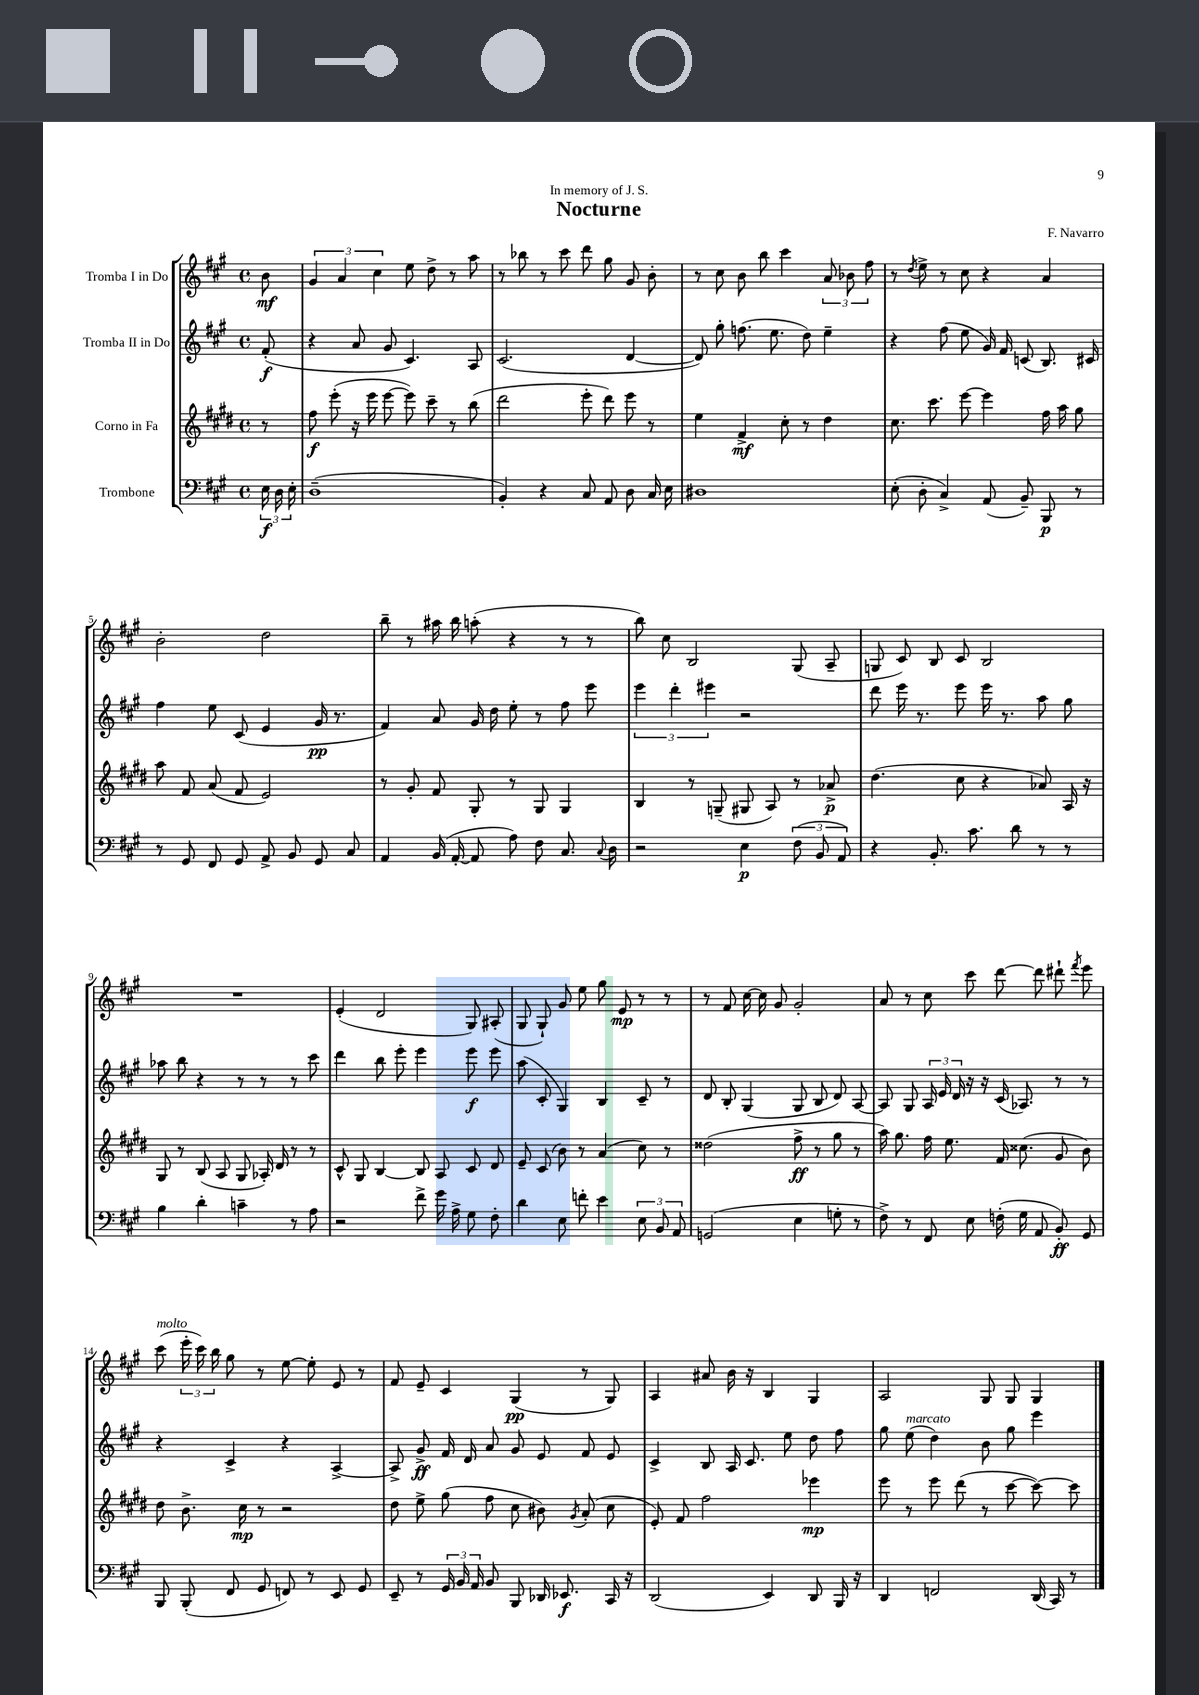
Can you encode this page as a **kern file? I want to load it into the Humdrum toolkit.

**kern	**dynam	**kern	**dynam	**kern	**dynam	**kern	**dynam
*part4	*part4	*part3	*part3	*part2	*part2	*part1	*part1
*staff4	*staff4	*staff3	*staff3	*staff2	*staff2	*staff1	*staff1
*I"Trombone	*	*I"Corno in Fa	*	*I"Tromba II in Do	*	*I"Tromba I in Do	*
*clefF4	*	*clefG2	*	*clefG2	*	*clefG2	*
*k[f#c#g#]	*	*k[f#c#g#d#]	*	*k[f#c#g#]	*	*k[f#c#g#]	*
*M4/4	*	*M4/4	*	*M4/4	*	*M4/4	*
*met(c)	*	*met(c)	*	*met(c)	*	*met(c)	*
=	=	=	=	=	=	=	=
24E\	f	8r	.	(8f#'/	f	8b\	mf
24D\	.	.	.	.	.	.	.
24E'\	.	.	.	.	.	.	.
=1	=1	=1	=1	=1	=1	=1	=1
(1D~	.	8ff#\	f	4r	.	6g#/	.
.	.	(8eee'\	.	.	.	.	.
.	.	.	.	.	.	6a/	.
.	.	16r	.	8a/	.	.	.
.	.	16eee\	.	.	.	.	.
.	.	.	.	.	.	6cc#\	.
.	.	[8eee\	.	8g#/	.	.	.
.	.	8eee\])	.	4.c#/)	.	8ee\	.
.	.	8ccc#~\	.	.	.	8dd^\	.
.	.	8r	.	.	.	8r	.
.	.	(8bb\	.	8A/	.	8aa\	.
=2	=2	=2	=2	=2	=2	=2	=2
4BB'/)	.	2ddd#\	.	(2.c#/	.	8r	.
.	.	.	.	.	.	8bb-X\	.
4r	.	.	.	.	.	8r	.
.	.	.	.	.	.	8ccc#\	.
8C#/	.	8eee'\	.	.	.	8ddd\	.
8AA/	.	8ddd#\)	.	.	.	8gg#\	.
8D\	.	8eee\	.	[4d/	.	8g#/	.
16C#/	.	8r	.	.	.	8b'\	.
16E\	.	.	.	.	.	.	.
=3	=3	=3	=3	=3	=3	=3	=3
1D#X	.	4ee\	.	8d/])	.	8r	.
.	.	.	.	8gg#'\	.	8cc#\	.
.	.	4f#^/	mf	(8.ffn\	.	8b\	.
.	.	.	.	.	.	8bb\	.
.	.	.	.	8.ee\	.	.	.
.	.	8cc#'\	.	.	.	4ccc#\	.
.	.	8r	.	8dd\)	.	.	.
.	.	4dd#\	.	4ee~\	.	12a/	.
.	.	.	.	.	.	12b-X\	.
.	.	.	.	.	.	12ff#\	.
=4	=4	=4	=4	=4	=4	=4	=4
(8E'\	.	8.cc#\	.	4r	.	8r	.
.	.	.	.	.	.	8qdd/	.
8D'\	.	.	.	.	.	8ee^\	.
.	.	8.ccc#\	.	.	.	.	.
4C#^/)	.	.	.	(8ff#\	.	8r	.
.	.	[8eee\	.	8ee\	.	8cc#\	.
(8AA/	.	4eee\]	.	16g#/)	.	4r	.
.	.	.	.	16f#/	.	.	.
8BB~/)	.	.	.	(8cn/	.	.	.
8BBB/	p	16ff#\	.	8.B/)	.	4a/	.
.	.	16aa\	.	.	.	.	.
8r	.	8gg#\	.	.	.	.	.
.	.	.	.	16c#X/	.	.	.
!!LO:LB:g=z
=5	=5	=5	=5	=5	=5	=5	=5
8r	.	8aa\	.	4ff#\	.	2b'\	.
8GG#/	.	8f#/	.	.	.	.	.
8FF#/	.	(8a/	.	8ee\	.	.	.
8GG#/	.	8f#/	.	(8c#/	.	.	.
8AA^/	.	2e/)	.	4e/	.	2dd\	.
8BB/	.	.	.	.	.	.	.
8GG#/	.	.	.	16g#/	pp	.	.
.	.	.	.	8.r	.	.	.
8C#/	.	.	.	.	.	.	.
=6	=6	=6	=6	=6	=6	=6	=6
4AA/	.	8r	.	4f#/)	.	8bb~\	.
.	.	8g#'/	.	.	.	8r	.
(16BB/	.	8f#/	.	8a/	.	16aa#X\	.
[16AA'/	.	.	.	.	.	16bb\	.
8AA/]	.	8G#'/	.	16g#/	.	(8aan'\	.
.	.	.	.	16dd\	.	.	.
8A\)	.	8r	.	8ee'\	.	4r	.
8F#\	.	8G#/	.	8r	.	.	.
8.C#/	.	4G#/	.	8ff#\	.	8r	.
.	.	.	.	8eee\	.	8r	.
8qqC#/	.	.	.	.	.	.	.
16D\	.	.	.	.	.	.	.
=7	=7	=7	=7	=7	=7	=7	=7
2r	.	4B/	.	6eee\	.	8bb\)	.
.	.	.	.	.	.	8cc#\	.
.	.	.	.	6ddd'\	.	.	.
.	.	8r	.	.	.	2B/	.
.	.	.	.	6eee#X\	.	.	.
.	.	(8Gn~/	.	.	.	.	.
4E\	p	8G#X/	.	2r	.	.	.
.	.	8A/)	.	.	.	.	.
(12F#\	.	8r	.	.	.	(8G#/	.
12BB/	.	.	.	.	.	.	.
.	.	8a-X^/	p	.	.	8A~/	.
12AA/)	.	.	.	.	.	.	.
=8	=8	=8	=8	=8	=8	=8	=8
4r	.	(4.dd#\	.	8ddd\	.	8Gn/	.
.	.	.	.	16eee\	.	8c#/)	.
.	.	.	.	8.r	.	.	.
8.BB'/	.	.	.	.	.	8B/	.
.	.	8cc#\	.	8eee\	.	8c#/	.
8.c#\	.	.	.	.	.	.	.
.	.	4r	.	16eee\	.	2B/	.
.	.	.	.	8.r	.	.	.
8d\	.	.	.	.	.	.	.
8r	.	8a-X/)	.	8aa\	.	.	.
8r	.	16A/	.	8gg#\	.	.	.
.	.	16r	.	.	.	.	.
!!LO:LB:g=z
=9	=9	=9	=9	=9	=9	=9	=9
4B\	.	8G#/	.	8aa-X\	.	1r	.
.	.	8r	.	8bb\	.	.	.
4d'\	.	(8B/	.	4r	.	.	.
.	.	8A/	.	.	.	.	.
4cn~\	.	8G#/	.	8r	.	.	.
.	.	16A-X'/)	.	8r	.	.	.
.	.	16d#/	.	.	.	.	.
8r	.	8r	.	8r	.	.	.
8A\	.	8r	.	8ccc#\	.	.	.
=10	=10	=10	=10	=10	=10	=10	=10
2r	.	8c#^^/	.	4ddd\	.	(4e'/	.
.	.	8G#/	.	.	.	.	.
.	.	[4B/	.	8bb\	.	2d/	.
.	.	.	.	8eee'\	.	.	.
8f#^\	.	8B/]	.	4eee\	.	.	.
16g#\	.	8A/	.	.	.	.	.
16A^\	.	.	.	.	.	.	.
8G#\	.	8c#/	.	8eee\	f	8G#/)	.
8F#'\	.	8d#/	.	8eee\	.	(8A#X'/	.
=11	=11	=11	=11	=11	=11	=11	=11
4d\	.	8e~/	.	(8aa\	.	8G#/	.
.	.	(8c#/	.	8c#'/	.	8G#`/)	.
8E\	.	8b\)	.	4G#/)	.	8g#/	.
8fn'\	.	8r	.	.	.	8ee\	.
4e\	.	(4a/	.	4B/	.	8gg#\	.
.	.	.	.	.	.	8e/	mp
12E\	.	8cc#\)	.	8c#~/	.	8r	.
12BB/	.	.	.	.	.	.	.
.	.	8r	.	8r	.	8r	.
12AA/	.	.	.	.	.	.	.
=12	=12	=12	=12	=12	=12	=12	=12
(2GGn/	.	(2dd##X\	.	8d/	.	8r	.
.	.	.	.	8B'/	.	8f#/	.
.	.	.	.	(4G#/	.	[16cc#\	.
.	.	.	.	.	.	16cc#\]	.
.	.	.	.	.	.	8g#/	.
4E\	.	8ff#^\	ff	8G#/	.	2g#'/	.
.	.	8r	.	8B/	.	.	.
8Gn'\	.	8gg#\	.	8d/)	.	.	.
8r	.	8r	.	[8A/	.	.	.
=13	=13	=13	=13	=13	=13	=13	=13
8F#^\)	.	16aa\)	.	8A/]	.	8a/	.
.	.	8.gg#\	.	.	.	.	.
8r	.	.	.	8G#/	.	8r	.
8FF#/	.	16ff#\	.	24A/	.	8cc#\	.
.	.	.	.	24e/	.	.	.
.	.	8.ee\	.	.	.	.	.
.	.	.	.	24d/	.	.	.
8E\	.	.	.	16r	.	8ccc#\	.
.	.	.	.	16r	.	.	.
(16Fn'\	.	16f#/	.	(16c#/	.	[8ddd\	.
16G#\	.	(8.cc##X\	.	8.A-X/)	.	.	.
8AA/	.	.	.	.	.	8ddd\]	.
8BB'/)	ff	8g#/	.	8r	.	8ddd#X`\	.
.	.	.	.	.	.	8qfff#/	.
8GG#/	.	8b\)	.	8r	.	8eee\	.
!!LO:LB:g=z
=14	=14	=14	=14	=14	=14	=14	=14
!	!	!	!	!	!	!LO:TX:a:i:t=molto	!
8BBB/	.	8dd#\	.	4r	.	(8ccc#\	.
(8BBB'/	.	8.b^\	.	.	.	24eee'\	.
.	.	.	.	.	.	24ccc#\)	.
.	.	.	.	.	.	24bb\	.
8FF#/	.	.	.	4c#^/	.	8gg#\	.
.	.	16cc#\	mp	.	.	.	.
8GG#/	.	8r	.	.	.	8r	.
8FFn/)	.	2r	.	4r	.	[8ee\	.
8r	.	.	.	.	.	8ee'\]	.
8EE/	.	.	.	[4A^/	.	8e/	.
8GG#/	.	.	.	.	.	8r	.
=15	=15	=15	=15	=15	=15	=15	=15
8EE~/	.	8dd#\	.	8A^/]	.	8f#/	.
8r	.	8ee^\	.	8g#^/	ff	8e~/	.
24GG#/	.	(8gg#\	.	16f#/	.	4c#/	.
24BB/	.	.	.	.	.	.	.
.	.	.	.	16d/	.	.	.
24AA/	.	.	.	.	.	.	.
8BB/	.	8ff#\	.	8a/	.	.	.
8BBB/	.	8cc#\	.	8g#/	.	(4G#/	pp
16DD-X/	.	8b#X\)	.	8e/	.	.	.
8.EE-X/	f	.	.	.	.	.	.
.	.	8qg#/	.	.	.	.	.
.	.	(8a'/	.	8f#/	.	8r	.
16CC#/	.	8cc#\	.	8e/	.	8G#/)	.
16r	.	.	.	.	.	.	.
=16	=16	=16	=16	=16	=16	=16	=16
(2DD/	.	8e'/)	.	4c#^/	.	4A/	.
.	.	8f#/	.	.	.	.	.
.	.	2ff#\	.	8B/	.	8a#X/	.
.	.	.	.	16A/	.	16b\	.
.	.	.	.	8.c#/	.	16r	.
4EE/)	.	.	.	.	.	4B/	.
.	.	.	.	8ee\	.	.	.
8DD/	.	4eee-X\	mp	8dd\	.	4G#/	.
16BBB/	.	.	.	8ff#\	.	.	.
16r	.	.	.	.	.	.	.
=17	=17	=17	=17	=17	=17	=17	=17
4DD/	.	8eee\	.	8gg#\	.	2A/	.
!	!	!	!	!LO:TX:a:i:t=marcato	!	!	!
.	.	8r	.	(8ee\	.	.	.
2FFn/	.	8eee\	.	4dd\)	.	.	.
.	.	(8ddd#\	.	.	.	.	.
.	.	8r	.	8b\	.	8G#/	.
.	.	[8ccc#\	.	8gg#\	.	8G#/	.
(16DD/	.	8ccc#\_)	.	4eee\	.	4G#/	.
16CC#/)	.	.	.	.	.	.	.
8r	.	8ccc#\]	.	.	.	.	.
==	==	==	==	==	==	==	==
*-	*-	*-	*-	*-	*-	*-	*-
